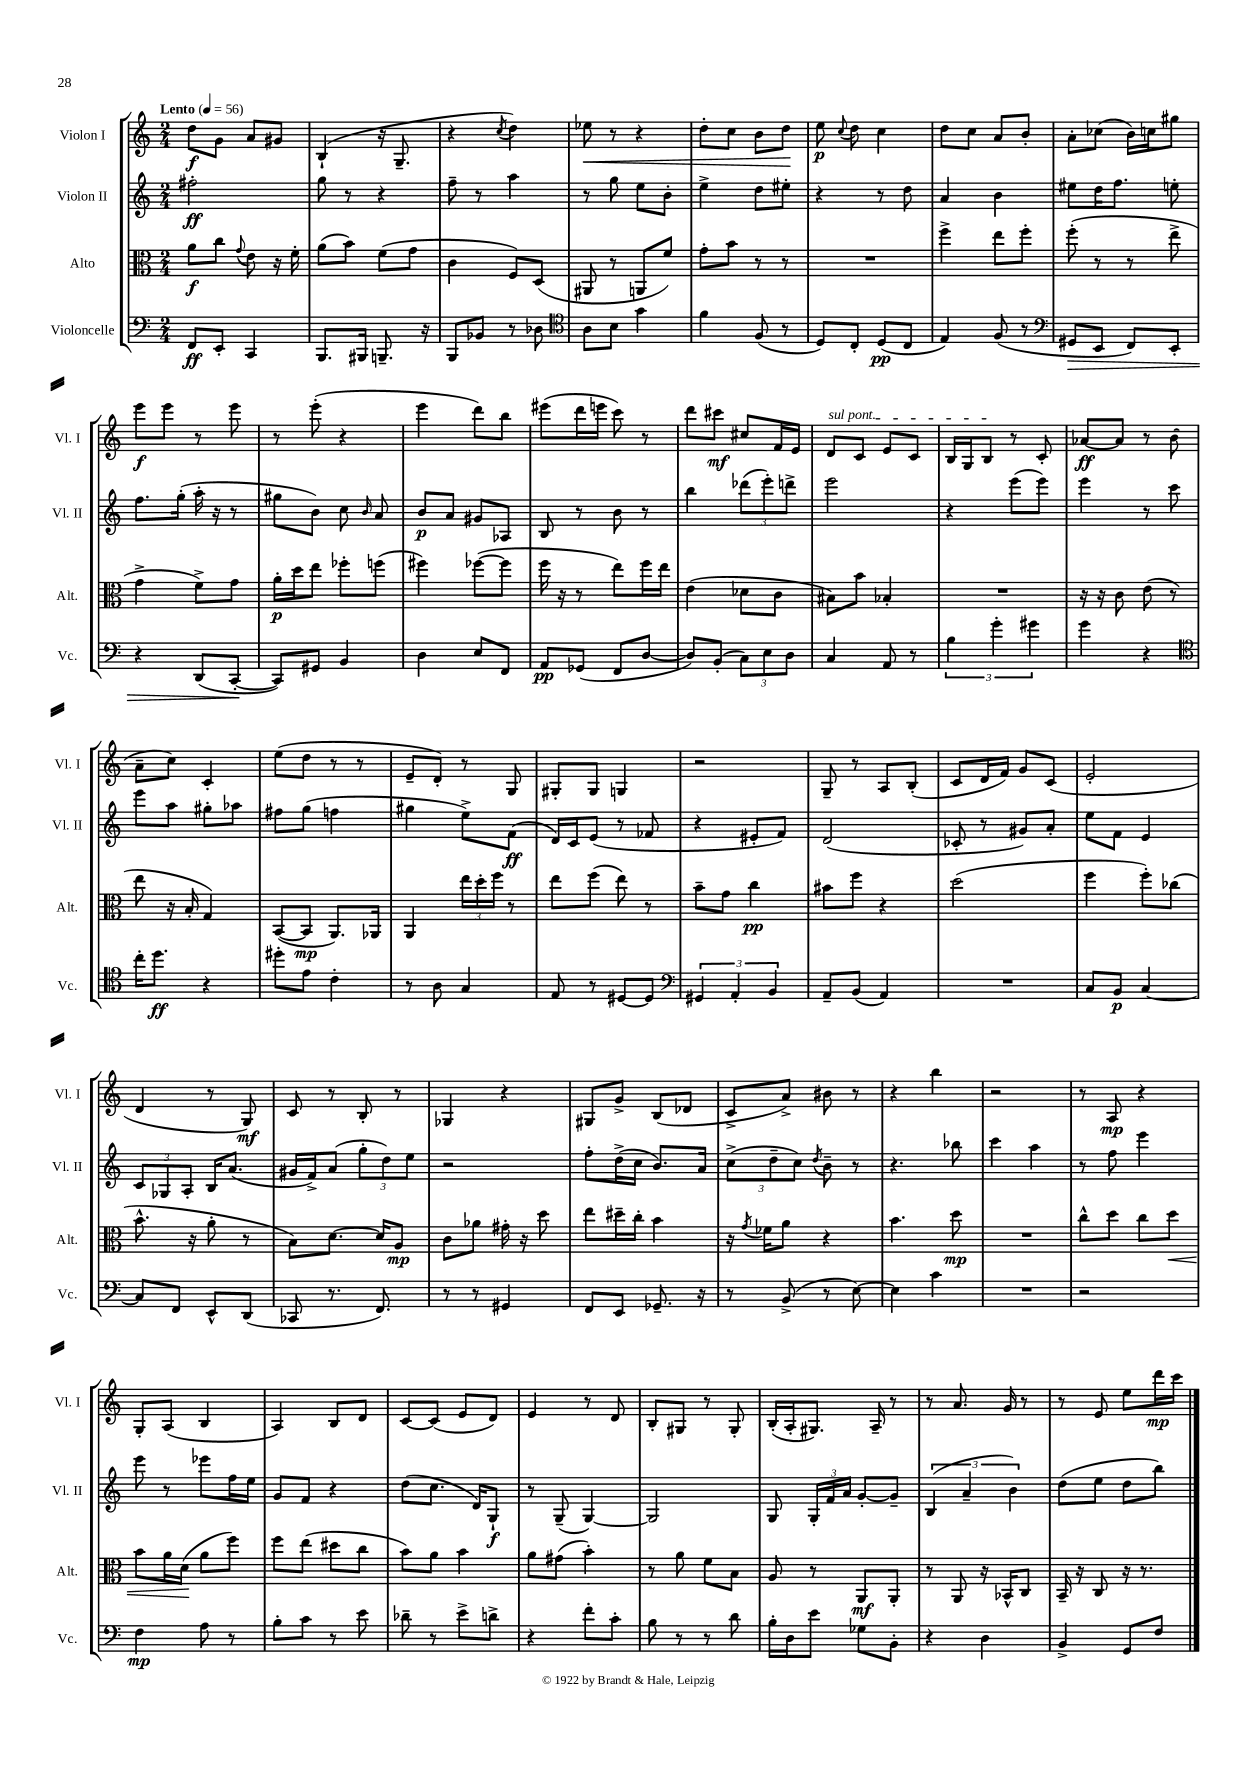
<<
\new StaffGroup <<
\new Staff = "s0" \with { instrumentName = "Violon I" shortInstrumentName = "Vl. I" } {
    \clef treble \key c \major \numericTimeSignature \time 2/4 \tempo "Lento" 4 = 56
    \autoBeamOff d''8[\f g'8] a'8[ gis'8] |
    b4-!( r16 g8.-- |
    r4 \acciaccatura { c''8 } d''4) |
    ees''8\< r8 r4 |
    d''8[-. c''8] b'8[ d''8]\! |
    e''8\p \appoggiatura { c''8 } d''8 c''4 |
    d''8[ c''8] a'8[ b'8]-. |
    a'8[-. ces''8]( b'16[) c''16 gis''8] |
    e'''8[\f e'''8] r8 e'''8 |
    r8 e'''8-.( r4 |
    e'''4 d'''8[) b''8] |
    eis'''8[( d'''16 e'''16] c'''8) r8 |
    d'''8[ cis'''8]\mf cis''8[ f'16 e'16] |
    \once \override TextSpanner.bound-details.left.text = \markup { \italic "sul pont." } d'8[\startTextSpan c'8] e'8[ c'8] |
    b16[ g16 b8]\stopTextSpan r8 c'8-. |
    aes'8[~\ff aes'8] r8 b'8( |
    a'8[-- c''8]) c'4-. |
    e''8[( d''8] r8 r8 |
    e'8[-- d'8]-.) r8 g8 |
    gis8[-. gis8] g4 |
    r2 |
    g8-- r8 a8[ b8]-.( |
    c'8[ d'16 f'16]) g'8[ c'8]( |
    e'2-. |
    d'4 r8 g8\mf) |
    c'8 r8 b8-. r8 |
    ges4 r4 |
    gis8[ g'8]-> b8[( des'8] |
    c'8[-> a'8]->) bis'8 r8 |
    r4 b''4 |
    r2 |
    r8 a8\mp r4 |
    g8[-. a8]( b4 |
    a4) b8[ d'8] |
    c'8[~ c'8]( e'8[ d'8]) |
    e'4 r8 d'8 |
    b8[-. gis8] r8 gis8-. |
    b16[-.( a16-. gis8.]) a16-- r8 |
    r8 a'8. g'16 r8 |
    r8 e'8 e''8[ d'''16\mp c'''16] \bar "|." |
}
\new Staff = "s1" \with { instrumentName = "Violon II" shortInstrumentName = "Vl. II" } {
    \clef treble \key c \major \numericTimeSignature \time 2/4
    \autoBeamOff fis''2-.\ff |
    g''8 r8 r4 |
    f''8-- r8 a''4 |
    r8 g''8 e''8[ b'8]-. |
    e''4-> d''8[ eis''8]-. |
    r4 r8 d''8 |
    a'4 b'4 |
    eis''8[ d''16 f''8.] e''8-. |
    f''8.[ g''16]-.( a''16-. r16 r8 |
    gis''8[ b'8]) c''8 \grace { b'16 } a'8 |
    b'8[\p a'8] gis'8[ aes8] |
    b8 r8 b'8 r8 |
    b''4 \tuplet 3/2 { des'''8[( e'''8-.) d'''8]-> } |
    e'''2 |
    r4 e'''8[( e'''8]) |
    e'''4 r8 c'''8 |
    e'''8[ a''8] gis''8[-. aes''8] |
    fis''8[ g''8]( f''4 |
    gis''4 e''8[->) f'8]\ff( |
    d'16[) c'16 e'8]( r8 fes'8 |
    r4 eis'8[-. f'8]) |
    d'2( |
    ces'8-. r8 gis'8[) a'8]-. |
    e''8[ f'8] e'4 |
    \tuplet 3/2 { c'8[ ges8 a8]-. } b16[ a'8.]( |
    gis'16[ f'16->) a'8]( \tuplet 3/2 { g''8[-. d''8) e''8] } |
    r2 |
    f''8[-. d''16->( c''16] b'8.[) a'16] |
    \tuplet 3/2 { c''8[->( d''8-- c''8]) } \acciaccatura { d''8 } b'8-- r8 |
    r4. bes''8 |
    c'''4 a''4 |
    r8 f''8 e'''4 |
    e'''8 r8 ees'''8[ f''16 e''16] |
    g'8[ f'8] r4 |
    d''8[( c''8.] d'16[) g8]-!\f |
    r8 g8--( g4~) |
    g2 |
    g8 \tuplet 3/2 { g16[-. f'16 a'16] } g'8[~-. g'8]-- |
    \tuplet 3/2 { b4( a'4-- b'4) } |
    d''8[( e''8] d''8[ b''8]) \bar "|." |
}
\new Staff = "s2" \with { instrumentName = "Alto" shortInstrumentName = "Alt." } {
    \clef alto \key c \major \numericTimeSignature \time 2/4
    \autoBeamOff a'8[\f c''8] \appoggiatura { g'8 } e'8 r16 f'16-. |
    a'8[( b'8]) f'8[( g'8] |
    c'4 f8[) d8]( |
    ais,8 r8 a,8[ f'8]) |
    g'8[-. b'8] r8 r8 |
    R2 |
    f''4-> e''8[ f''8]-. |
    f''8-.( r8 r8 e''8-> |
    g'4-> f'8[->) g'8] |
    a'16[-.\p d''16 e''8] fes''8[-. f''8]( |
    fis''4) fes''8[~( fes''8] |
    f''16 r16 r8 e''8[) f''16 e''16] |
    e'4( des'8[ c'8] |
    bis8[) b'8] bes4-. |
    R2 |
    r16 r16 c'8 e'8( r8 |
    e''8 r16 b16-. g4) |
    b,8[~( b,8]\mp a,8.[) aes,16] |
    a,4 \tuplet 3/2 { e''16[ d''16-. f''16] } r8 |
    e''8[ f''8]( e''8) r8 |
    b'8[-- g'8] c''4\pp |
    bis'8[ f''8] r4 |
    d''2( |
    f''4 f''8[-.) ces''8]( |
    b'8.-^ r16 a'8-. r8 |
    b8[) d'8.]~ d'16[ a8]\mp |
    c'8[ aes'8] gis'16-. r16 d''8 |
    e''8[ dis''16-- c''16]-. b'4 |
    r16 \acciaccatura { g'8 } fes'16[ a'8] r4 |
    b'4. d''8\mp |
    R2 |
    c''8[-^ d''8] c''8[ d''8]\< |
    b'8[ a'16 d'16]\!( a'8[ f''8]) |
    f''8[ e''8]( dis''8[ c''8] |
    b'8[) a'8] b'4 |
    a'8[ gis'8]( b'4-.) |
    r8 a'8 f'8[ b8] |
    a8 r8 a,8[\mf a,8]-. |
    r8 a,8 r16 bes,16[-^ c8] |
    b,16-- r16 c8 r16 r8. \bar "|." |
}
\new Staff = "s3" \with { instrumentName = "Violoncelle" shortInstrumentName = "Vc." } {
    \clef bass \key c \major \numericTimeSignature \time 2/4
    \autoBeamOff f,8[\ff e,8]-. c,4 |
    b,,8.[ bis,,16] b,,8.-- r16 |
    b,,8[ bes,8] r8 des8 |
    \clef tenor a8[ b8] g'4 |
    f'4 f8( r8 |
    d8[) c8]-. d8[\pp( c8] |
    e4) f8( r8 |
    \clef bass gis,8[\> e,8] f,8[) e,8]-. |
    r4 d,8[( c,8]~-.\! |
    c,8[) gis,8] b,4 |
    d4 e8[ f,8] |
    a,8[\pp ges,8]( f,8[ d8]~ |
    d8[) b,8]-.( \tuplet 3/2 { c8[) e8 d8] } |
    c4 a,8 r8 |
    \tuplet 3/2 { b4 g'4-. gis'4 } |
    g'4 r4 |
    \clef tenor c''16[-. d''8.]\ff r4 |
    dis''8[-. e'8] c'4-. |
    r8 a8 g4 |
    e8 r8 dis8[~ dis8] |
    \clef bass \tuplet 3/2 { gis,4 a,4-. b,4 } |
    a,8[-- b,8]( a,4) |
    R2 |
    c8[ b,8]\p c4~ |
    c8[ f,8] e,8[-^ d,8]( |
    ces,8 r8. f,8.) |
    r8 r8 gis,4 |
    f,8[ e,8] ges,8.-- r16 |
    r8 b,8->( r8 e8~) |
    e4 c'4 |
    R2 |
    r2 |
    f4\mp a8 r8 |
    b8[-. c'8] r8 e'8 |
    des'8-- r8 e'8[-> d'8]-> |
    r4 f'8[-. c'8]-. |
    b8 r8 r8 d'8 |
    b16[-. d16 e'8] ges8[ b,8]-. |
    r4 d4 |
    b,4-> g,8[ f8] \bar "|." |
}
>>
>>
\layout { \context { \Score \remove "Bar_number_engraver" } }
